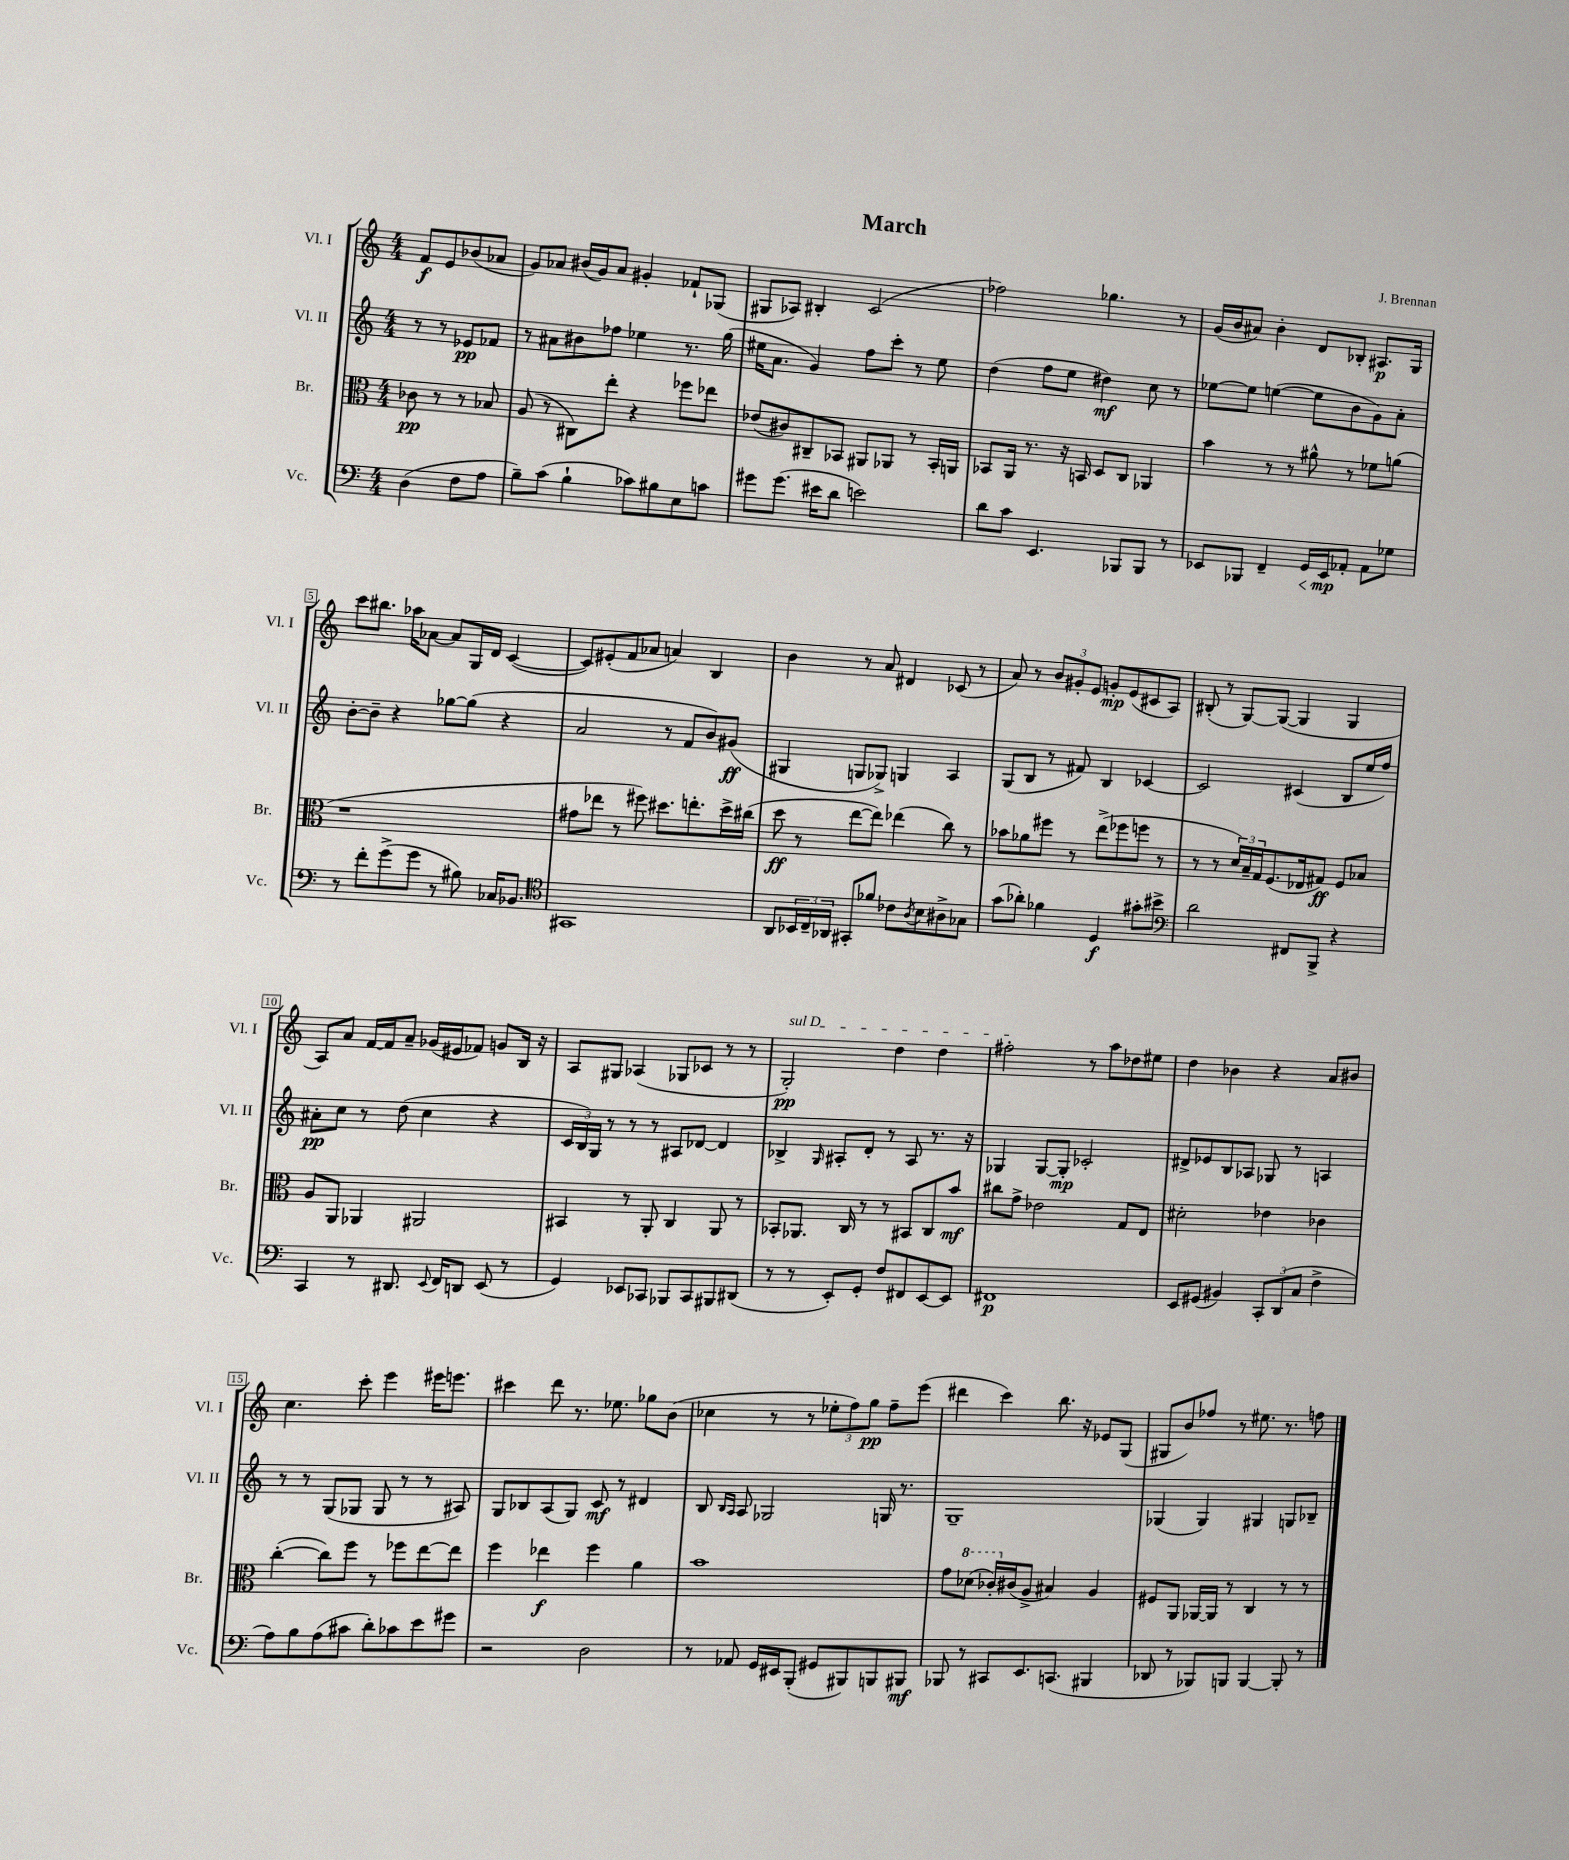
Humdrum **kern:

**kern	**kern	**kern	**kern
*staff4	*staff3	*staff2	*staff1
*clefF4	*clefC3	*clefG2	*clefG2
*k[]	*k[]	*k[]	*k[]
*M4/4	*M4/4	*M4/4	*M4/4
(4D	8c-	8r	8f
.	8r	8r	8e
8F	8r	8e-	(8b-
8A	8B-	8f-	8a-
=	=	=	=
8B~)	(8A	8r	8g)
(8c	8r	8a#	8a-
4B`	8C#)	8b#	(16b#
.	.	.	16g)
.	8ee'	8ff-	8a-
8c-)	4r	4ee-	4g#'
8B#	.	.	.
8E	8ff-	8.r	8f-`
8c	8ee-	.	(8G-
.	.	(16gg	.
=	=	=	=
8g#	(8e-	16ee#	8G#
.	.	8.a	.
(8.g#	8c#)	.	8A-)
.	8C#~	4g)	4B#'
16e#	.	.	.
8d	8BB-	.	.
2e)	8AA#	8ff	(2c
.	8AA-	8ccc'	.
.	8r	8r	.
.	16BB-'	8ee#	.
.	16AA	.	.
=	=	=	=
8d	8BB-	(4dd	2ff-)
8c	16AA	.	.
.	8.r	.	.
4.EE	.	8ff	.
.	16r	8ee	.
.	16BB	.	.
.	8D	4dd#)	4.gg-
8BBB-	8C	.	.
8BBB-	4AA-	8cc	.
8r	.	8r	8r
=	=	=	=
8EE-	4b	[8ee-	(16g
.	.	.	16b
8BBB-	.	8ee-]	8a#)
4FF~	8r	([4ee	4b'
.	8r	.	.
16GG	8a#^^	8ee]	8d
16EE-	.	.	.
8AA-'	8r	8b	8B-'
8AA-	8f-	8g)	8.A#
8G-	(8a	8a'	.
.	.	.	16G
=	=	=	=
8r	1r	[8b'	8ccc
8f'	.	8b~]	8.bb#
(8g^	.	4r	.
.	.	.	16aa-
8g	.	.	[8a-
8r	.	[8gg-	8a-]
8B#)	.	(8gg-]	16G
.	.	.	16d
16C-	.	4r	([4c
8.BB-	.	.	.
=	=	=	=
*clefC4	*	*	*
1GG#	8g#	2a	8c])
.	8ee-	.	(8e#'
.	8r	.	8f
.	8ff#)	.	8a-
.	8.dd#	8r	4a)
.	.	8f	.
.	8.ee'	.	.
.	.	8b)	4B
.	16dd#^	(8g#	.
.	(16cc#	.	.
=	=	=	=
8AA	8dd	4G#	4b
24BB-	8r	.	.
24C~	.	.	.
24AA-	.	.	.
8GG#'	[8ee	8G	8r
8f-	8ee])	8G-^)	8a
8c-	(4ee-	4G	4d#
8qA	.	.	.
8B	.	.	.
8A#^	8cc)	4A	(8c-
8G-	8r	.	8r
=	=	=	=
(8g	8b-	(8G	8a)
8a-')	8a-	8B	8r
4f-	8ff#	8r	12b
.	.	.	12g#'
.	8r	8f#)	.
.	.	.	12e
4D	(8ee^	4B	8g'
.	8ff-	.	(8e
8g#'	8ff	[4c-	8c#
8b#^	8r	.	8A)
=	=	=	=
*clefF4	*	*	*
2d	8r	2c-]	(8B#'
.	8r	.	8r
.	24d)	.	[8G)
.	24B~	.	.
.	24G	.	.
.	(8.F	.	(8G_
8FF#	.	(4c#	4G]
.	16E-	.	.
8BBB^	8G#)	.	.
4r	8F	8B	4G
.	8B-	16ee	.
.	.	16ff)	.
=	=	=	=
4CC	8A	8a#'	8A)
.	8AA	8cc	8a
8r	4AA-	8r	[16f
.	.	.	16f]
8.DD#	.	(8dd	8a~
.	2AA#	4cc	(16g-
8qqEE	.	.	.
16FF	.	.	16e#
8DD	.	.	8f-)
(8EE	.	4r	8g
8r	.	.	16B
.	.	.	16r
=	=	=	=
4GG)	4BB#	24c	8A
.	.	24B)	.
.	.	24G	.
.	.	8r	8G#
8EE-	8r	8r	(4A-
8CC-	8AA'	8r	.
8BBB-	4C	8A#	8G-
8CC-	.	[8d-	8c-
8BBB#	8AA	4d-]	8r
(8DD#	8r	.	8r
=	=	=	=
8r	8BB-'	4B-^	2G')
8r	8.AA-	.	.
.	.	16qqG	.
8EE')	.	8A#'	.
.	16C	.	.
8GG'	8r	8d'	.
8F	8r	8r	4dd
8FF#	8BB#	8A#	.
[8EE	8C	8.r	4dd
8EE]	8b	.	.
.	.	16r	.
=	=	=	=
1FF#	8cc#	4G-	2ff#'
.	8g^	.	.
.	2e-	[8G-	.
.	.	8G-']	.
.	.	2c-'	8r
.	.	.	8aa
.	8G	.	8dd-
.	8E	.	8ee#
=	=	=	=
8EE	2d#'	8d#^	4dd
(8GG#	.	8e-	.
4BB#)	.	8B	4b-
.	.	8A-	.
12CC'	4e-	8G-	4r
(12DD	.	.	.
.	.	8r	.
12C	.	.	.
4F^	4c-	4A	8a
.	.	.	8b#
=	=	=	=
8A)	([4cc'	8r	4.cc
8B	.	8r	.
(8A	8cc])	(8G	.
8c#	8ff	8G-	8ccc'
8d')	8r	8G-	4eee
8c-	8ff-	8r	.
8e	[8ee	8r	16eee#
.	.	.	8.eee
8g#	8ee]	8A#)	.
=	=	=	=
2r	4ff	8G	4ccc#
.	.	8B-	.
.	4ee-	(8A	8ddd
.	.	8G)	8.r
2D	4ff	8c	.
.	.	.	8.ee-
.	.	8r	.
.	4a	4d#	8gg-
.	.	.	(8b
=	=	=	=
8r	1b	8B	4cc-
.	.	16qqB	.
.	.	16qqA	.
8AA-	.	8A	.
16GG	.	2G-	8r
16EE#	.	.	.
(8BBB'	.	.	8r
8GG#	.	.	12ee-'
.	.	.	12ff)
8BBB#)	.	.	.
.	.	.	12gg
8BBB	.	16G	8ff~
.	.	8.r	.
8BBB#	.	.	(8eee
=	=	=	=
8BBB-	8g	1G~	4ddd#
8r	(8dd-	.	.
8CC#	16cc-')	.	4ccc)
.	(16c#	.	.
8.EE	8A^	.	.
.	4B#)	.	8.bb
(8.CC	.	.	.
.	.	.	16r
4BBB#	4A	.	8e-
.	.	.	(8G
=	=	=	=
8DD-	8F#	(4G-	8G#
8r	8AA	.	8b)
8BBB-)	[16AA-	4G-)	8ff-
.	16AA-]	.	.
8BBB	8r	.	8r
[4BBB	4C	4G#	8.ee#
.	.	.	8.r
8BBB']	8r	8G	.
8r	8r	8B-~	8ff
==	==	==	==
*-	*-	*-	*-
